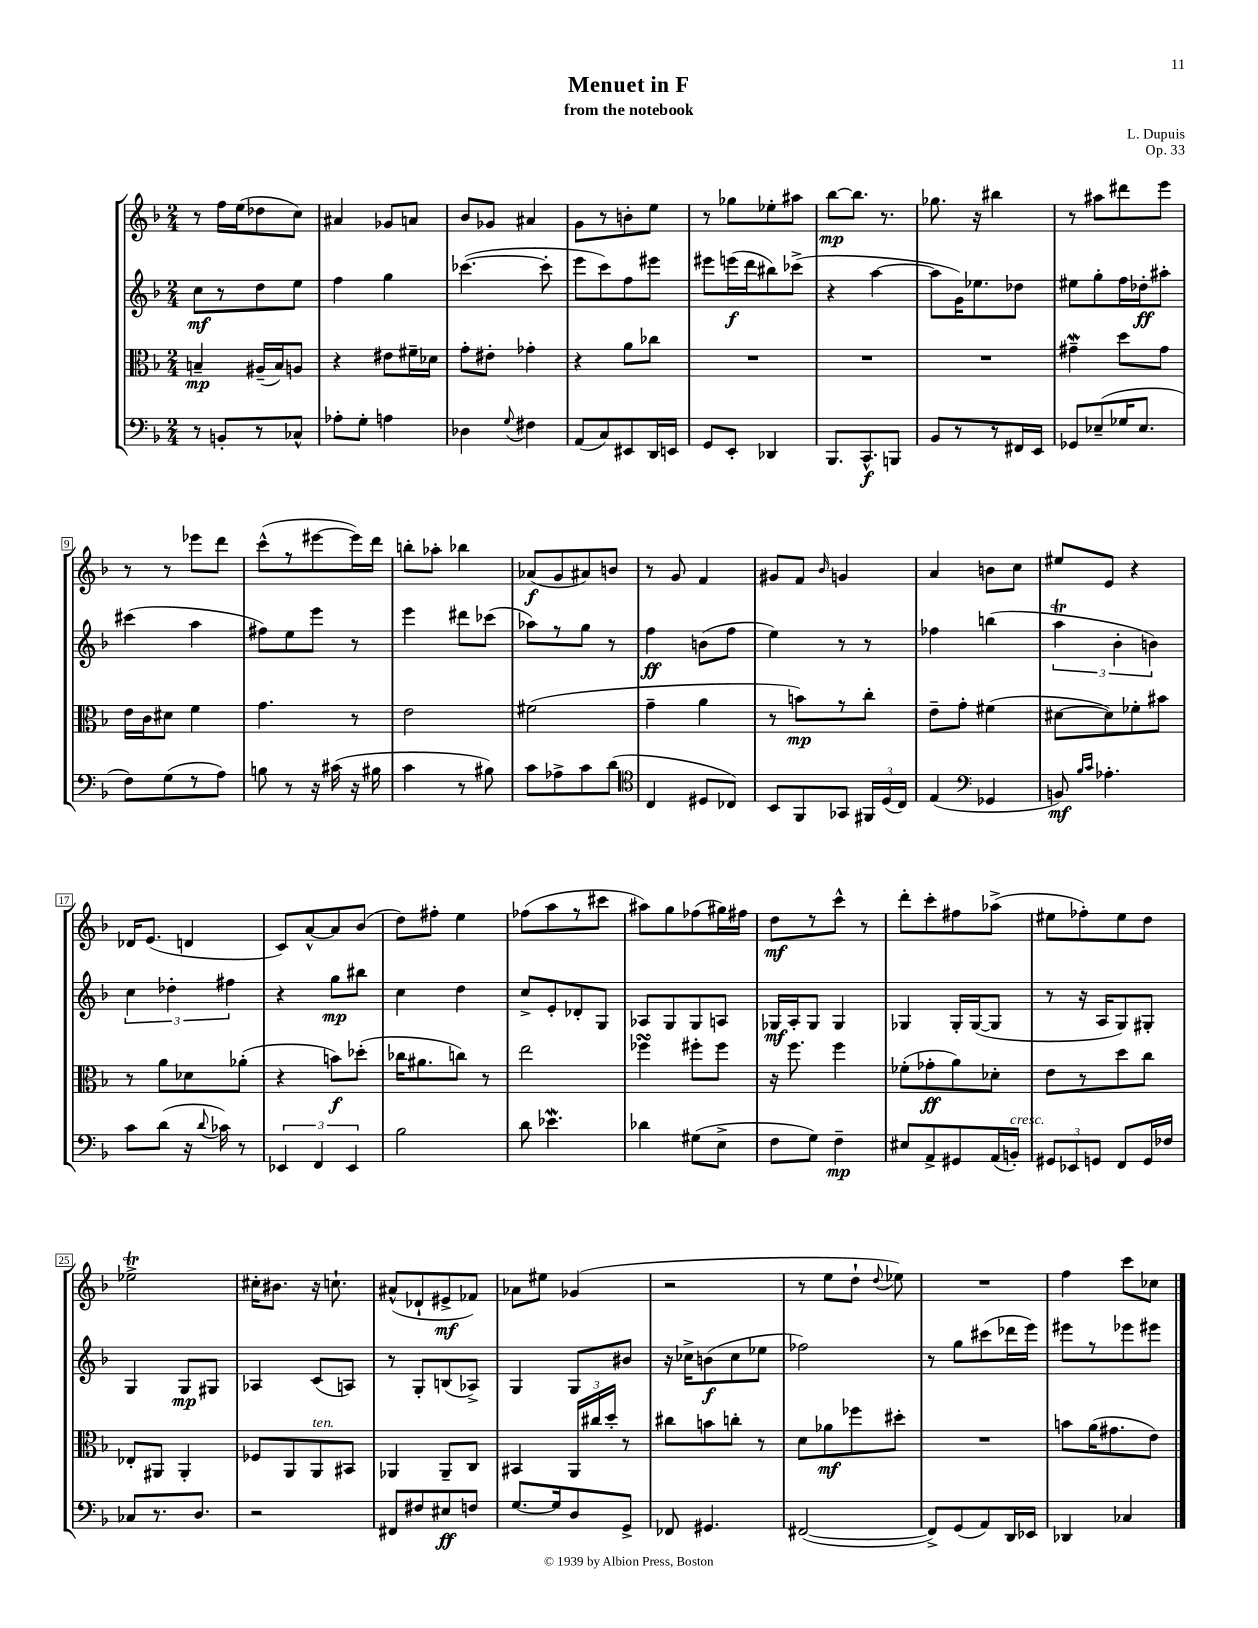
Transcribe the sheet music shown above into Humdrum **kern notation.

**kern	**kern	**kern	**kern
*staff4	*staff3	*staff2	*staff1
*clefF4	*clefC3	*clefG2	*clefG2
*k[b-]	*k[b-]	*k[b-]	*k[b-]
*M2/4	*M2/4	*M2/4	*M2/4
8r	4B~/	8cc\L	8r
8BB'/L	.	8r	16ff\LL
.	.	.	(16ee\J
8r	(16A#~/LL	8dd\	8dd-\
.	16B/J)	.	.
8C-^^/J	8A/J	8ee\J	8cc\J)
=	=	=	=
8A-'\L	4r	4ff\	4a#/
8G'\J	.	.	.
4A\	8e#\L	4gg\	8g-/L
.	16f#~\L	.	8a/J
.	16d-\JJ	.	.
=	=	=	=
4D-\	8g'\L	([4.ccc-\	8b-/L
.	8e#'\J	.	8g-/J
8qqG/	.	.	.
4F#\	4g-'\	.	4a#/
.	.	8ccc-'\]	.
=	=	=	=
(8AA/L	4r	8eee\L	8g\L
8C/)	.	8ccc\)	8r
8EE#/	8a\L	8ff\	8b'\
16DD/L	8cc-\J	8eee#\J	8ee\J
16EE/JJ	.	.	.
=	=	=	=
8GG/L	2r	8eee#\L	8r
8EE'/J	.	(16eee\L	8gg-\L
.	.	16ddd\J	.
4DD-/	.	8bb#\)	8ee-'\
.	.	(8ccc-^\J	8aa#\J
=	=	=	=
8.BBB-/L	2r	4r	[8bb-\L
.	.	.	8.bb-\]J
8.CC^^/	.	.	.
.	.	[4aa\	.
.	.	.	8.r
8BBB/J	.	.	.
=	=	=	=
8BB-/L	2r	8aa\]L	8.gg-\
8r	.	16g\K)	.
.	.	8.ee-\	16r
8r	.	.	4bb#\
16FF#/L	.	8dd-\J	.
16EE/JJ	.	.	.
=	=	=	=
8GG-/L	4g#~\	8ee#\L	8r
(8E-~/	.	8gg'\	8aa#\L
16G-/K	8dd\L	16ff\L	8ddd#\
8.E-/J	.	16dd-'\J	.
.	8g#\J	8aa#'\J	8eee\J
=	=	=	=
8F\L)	16e\LL	(4ccc#\	8r
.	16c\J	.	.
(8G\	8d#\J	.	8r
8r	4f\	4aa\	8eee-\L
8A\J)	.	.	8ddd\J
=	=	=	=
8B\	4.g\	8ff#\L)	(8ccc^^\L
8r	.	8ee\	8r
16r	.	8eee\J	[8eee#\
(16c#\	.	.	.
16r	8r	8r	16eee#\]L)
16B#\	.	.	16ddd\JJ
=	=	=	=
4c\	2e\	4eee\	8bb'\L
.	.	.	8aa-'\J
8r	.	8ddd#\L	4bb-\
8B#\)	.	(8ccc-\J	.
=	=	=	=
8c\L	(2f#\	8aa-\L)	(8a-/L
8A-^\	.	8r	8g/
8c\	.	8gg\J	8a#/)
(8d\J	.	8r	8b/J
=	=	=	=
*clefC4	*	*	*
4C/	4g~\	4ff\	8r
.	.	.	8g/
8D#/L	4a\	(8b\L	4f/
8C-/J)	.	8ff\J	.
=	=	=	=
8BB-/L	8r	4ee\)	8g#/L
8FF/	8b\L)	.	8f/J
.	.	.	16qqb-/
8GG-/J	8r	8r	4g/
24FF#/LL	8cc'\J	8r	.
(24D/	.	.	.
24C/JJ)	.	.	.
=	=	=	=
(4E/	8e~\L	4ff-\	4a/
.	8g'\J	.	.
*clefF4	*	*	*
4GG-/	(4f#\	(4bb\	8b\L
.	.	.	8cc\J
=	=	=	=
8BB/)	[8d#\L	6aa\	8ee#/L
16qqB-/LL	.	.	.
16qqc/JJ	.	.	.
4.A-'\	8d#\])	.	8e/J
.	.	6b-'\	.
.	8f-'\	.	4r
.	.	6b\)	.
.	8b#\J	.	.
=	=	=	=
8c\L	8r	6cc\	16d-/LK
.	.	.	(8.e/J
(8d\J	8a\L	.	.
.	.	6dd-'\	.
16r	8d-\	.	4d/
8qqd/	.	.	.
16c-\)	.	.	.
.	.	6ff#\	.
8r	(8a-'\J	.	.
=	=	=	=
6EE-/	4r	4r	8c/L)
.	.	.	[8a^^/
6FF/	.	.	.
.	8b\L)	8gg\L	8a/]
6EE-/	.	.	.
.	(8dd-'\J	8bb#\J	(8b-/J
=	=	=	=
2B-\	16cc-\LK	4cc\	8dd\L)
.	8.a#\	.	.
.	.	.	8ff#'\J
.	8cc\J)	4dd\	4ee\
.	8r	.	.
=	=	=	=
8d\	2ee\	8cc^/L	(8ff-\L
4.e-\	.	8e'/	8aa\
.	.	8d-'/	8r
.	.	8G/J	8ccc#\J
=	=	=	=
4d-\	4ff-\	8A-/L	8aa#\L)
.	.	8G/	8gg\
(8G#\L	8ff#'\L	8G/	(8ff-\
8E^\J	8ff#\J	8A/J	16gg#\L)
.	.	.	16ff#\JJ
=	=	=	=
8F\L	16r	16G-/LL	8dd\L
.	8.ff\	16A'/J	.
8G\J)	.	8G-/J	8r
4F~\	4ff\	4G-/	8ccc^^\J
.	.	.	8r
=	=	=	=
8E#/L	(8f-'\L	4G-/	8ddd'\L
8AA^/	8g-'\	.	8ccc'\
8GG#/	8a\)	16G-'/LL	8ff#\
.	.	([16G-/J	.
(16AA/L	8d-'\J	8G-/]J	(8aa-^\J
16BB'/JJ)	.	.	.
=	=	=	=
12GG#/L	8e\L	8r	8ee#\L
12EE-/	.	.	.
.	8r	16r	8ff-'\)
12GG/J	.	.	.
.	.	16A/LK	.
8FF/L	8dd\	8G/)	8ee#\
16GG/L	8cc\J	8G#'/J	8dd\J
16F-/JJ	.	.	.
=	=	=	=
8C-/L	8E-'/L	4G/	2ee-^\
8.r	8AA#/J	.	.
.	4AA#'/	8G/L	.
8.D/J	.	.	.
.	.	8G#/J	.
=	=	=	=
2r	8F-/L	4A-/	16cc#'\LK
.	.	.	8.b#\J
.	8AA/	.	.
.	8AA/	(8c/L	16r
.	.	.	8.cc`\
.	8BB#/J	8A/J)	.
=	=	=	=
8FF#/L	4AA-/	8r	(8a#^^/L
8F#/	.	8G'/L	8d-`/
8E#/	8AA-~/L	(8B/	8e#^/
8F/J	8C/J	8A-^/J)	8f-/J)
=	=	=	=
[8.G/L	4BB#/	4G/	8a-\L
.	.	.	8ee#\J
16G/]k	.	.	.
8D/	24AA/LL	8G/L	(4g-/
.	24cc#/	.	.
.	24dd'/JJ	.	.
8GG^/J	8r	8b#/J	.
=	=	=	=
8FF-/	8cc#\L	16r	2r
.	.	16cc-^\LK	.
4.GG#/	8b\	(8b\	.
.	8cc'\J	8cc-\	.
.	8r	8ee-\J	.
=	=	=	=
([2FF#/	8d\L	2ff-\)	8r
.	8a-\	.	8ee\L
.	8ff-\	.	8dd`\J
.	.	.	8qqdd/
.	8dd#'\J	.	8ee-\)
=	=	=	=
8FF#^/]L)	2r	8r	2r
(8GG/	.	8gg\L	.
8AA/)	.	(8ccc#\	.
16DD/L	.	16ddd-\L	.
16EE-/JJ	.	16eee\JJ)	.
=	=	=	=
4DD-/	8b\L	8eee#\L	4ff\
.	(16a\K	8r	.
.	8.g#\	.	.
4C-/	.	8eee-\	8ccc\L
.	8e\J)	8eee#\J	8cc-\J
==	==	==	==
*-	*-	*-	*-
